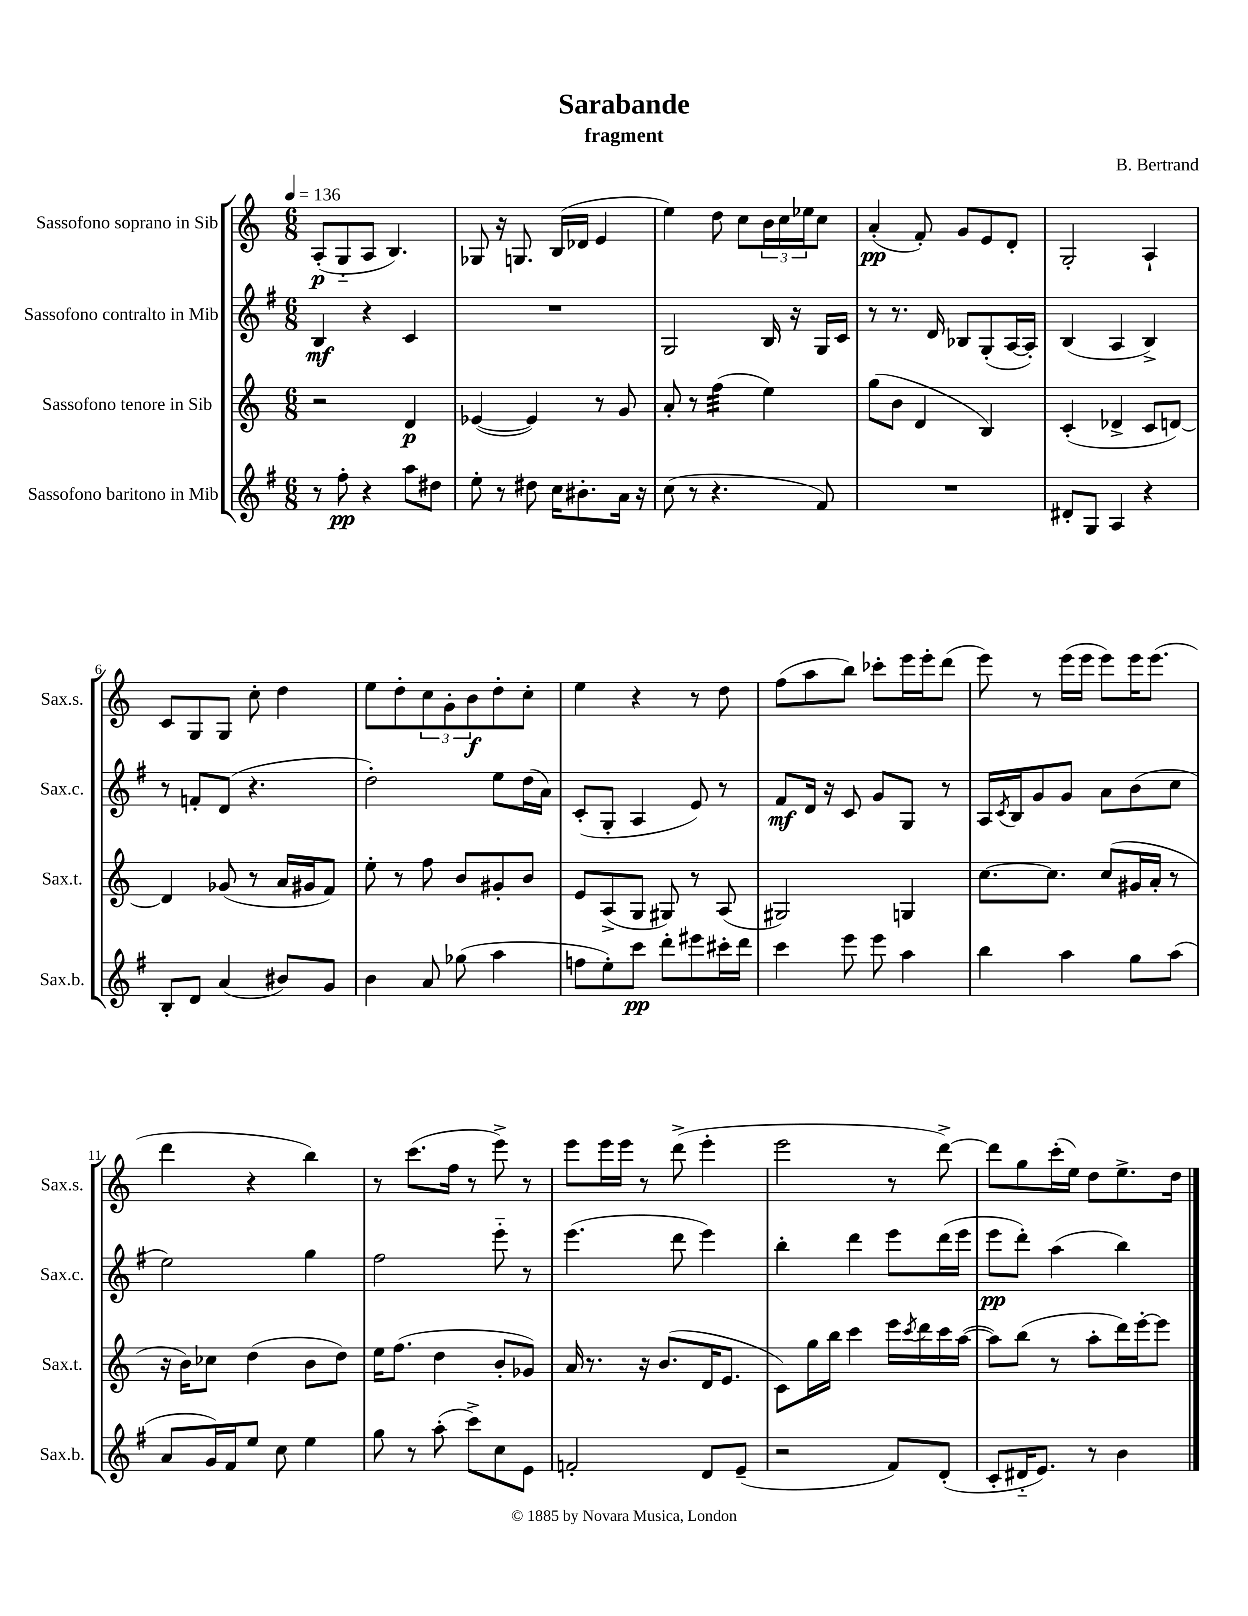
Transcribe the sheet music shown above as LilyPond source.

\header { title = "Sarabande" composer = "B. Bertrand" subtitle = "fragment" }
<<
\new StaffGroup <<
\new Staff = "s0" \with { instrumentName = "Sassofono soprano in Sib" shortInstrumentName = "Sax.s." } {
    \clef treble \key c \major \numericTimeSignature \time 6/8 \tempo 4 = 136
    a8-.\p( g8-_ a8 b4.) |
    ges8 r16 g8. b16( des'16 e'4 |
    e''4) d''8 c''8 \tuplet 3/2 { b'16 c''16 ees''16 } c''8 |
    a'4-.\pp( f'8-.) g'8 e'8 d'8-. |
    g2-. a4-! |
    c'8 g8 g8 c''8-. d''4 |
    e''8 d''8-. \tuplet 3/2 { c''8 g'8-. b'8\f } d''8-. c''8-. |
    e''4 r4 r8 d''8 |
    f''8( a''8 b''8) ces'''8-. e'''16 e'''16-. d'''8( |
    e'''8) r8 e'''16( e'''16 e'''8) e'''16 e'''8.( |
    d'''4 r4 b''4) |
    r8 c'''8.( f''16 r8 e'''8->) r8 |
    e'''8 e'''16 e'''16 r8 d'''8->( e'''4-. |
    e'''2 r8 d'''8~->) |
    d'''8 g''8 c'''16-.( e''16) d''8 e''8.-> d''16 \bar "|." |
}
\new Staff = "s1" \with { instrumentName = "Sassofono contralto in Mib" shortInstrumentName = "Sax.c." } {
    \clef treble \key g \major \numericTimeSignature \time 6/8
    b4\mf r4 c'4 |
    R2. |
    g2 b16 r16 g16 c'16 |
    r8 r8. d'16 bes8 g8-.( a16~ a16-.) |
    b4( a4 b4->) |
    r8 f'8-. d'8( r4. |
    d''2-.) e''8 d''16( a'16) |
    c'8-.( g8-. a4 e'8) r8 |
    fis'8\mf d'16 r16 c'8 g'8 g8 r8 |
    a16 \acciaccatura { c'8 } b16 g'8 g'8 a'8 b'8( c''8 |
    e''2) g''4 |
    fis''2 e'''8-_ r8 |
    e'''4.( d'''8 e'''4) |
    b''4-. d'''4 e'''8 d'''16( e'''16 |
    e'''8\pp d'''8-.) a''4( b''4) \bar "|." |
}
\new Staff = "s2" \with { instrumentName = "Sassofono tenore in Sib" shortInstrumentName = "Sax.t." } {
    \clef treble \key c \major \numericTimeSignature \time 6/8
    r2 d'4\p |
    ees'4~( ees'4) r8 g'8 |
    a'8-. r8 f''4:32( e''4) |
    g''8( b'8 d'4 b4) |
    c'4-.( des'4-> c'8 d'8~) |
    d'4 ges'8( r8 a'16 gis'16 f'8) |
    e''8-. r8 f''8 b'8 gis'8-. b'8 |
    e'8 a8->( g8 gis8) r8 a8( |
    gis2) g4 |
    c''8.~ c''8. c''8( gis'16 a'16-. r8 |
    r16 b'16) ces''8 d''4( b'8 d''8) |
    e''16 f''8.( d''4 b'8-. ges'8) |
    a'16 r8. r16 b'8.( d'16 e'8. |
    c'8) g''16 b''16 c'''4 e'''16 \acciaccatura { c'''8 } d'''16 c'''16 a''16~( |
    a''8) b''8( r8 a''8-. d'''16) e'''16~-. e'''8 \bar "|." |
}
\new Staff = "s3" \with { instrumentName = "Sassofono baritono in Mib" shortInstrumentName = "Sax.b." } {
    \clef treble \key g \major \numericTimeSignature \time 6/8
    r8 fis''8-.\pp r4 a''8 dis''8 |
    e''8-. r8 dis''8 c''16 bis'8.-. a'16 r16 |
    c''8( r8 r4. fis'8) |
    R2. |
    dis'8-. g8 a4 r4 |
    b8-. d'8 a'4( bis'8) g'8 |
    b'4 a'8 ges''8( a''4 |
    f''8 e''8-.) c'''8\pp d'''8-. eis'''8 cis'''16-. d'''16 |
    c'''4 e'''8 e'''8 a''4 |
    b''4 a''4 g''8 a''8( |
    a'8 g'16) fis'16 e''8 c''8 e''4 |
    g''8 r8 a''8-.( c'''8->) c''8 e'8 |
    f'2-. d'8 e'8--( |
    r2 fis'8) d'8-.( |
    c'8-. dis'16-_ e'8.) r8 b'4 \bar "|." |
}
>>
>>
